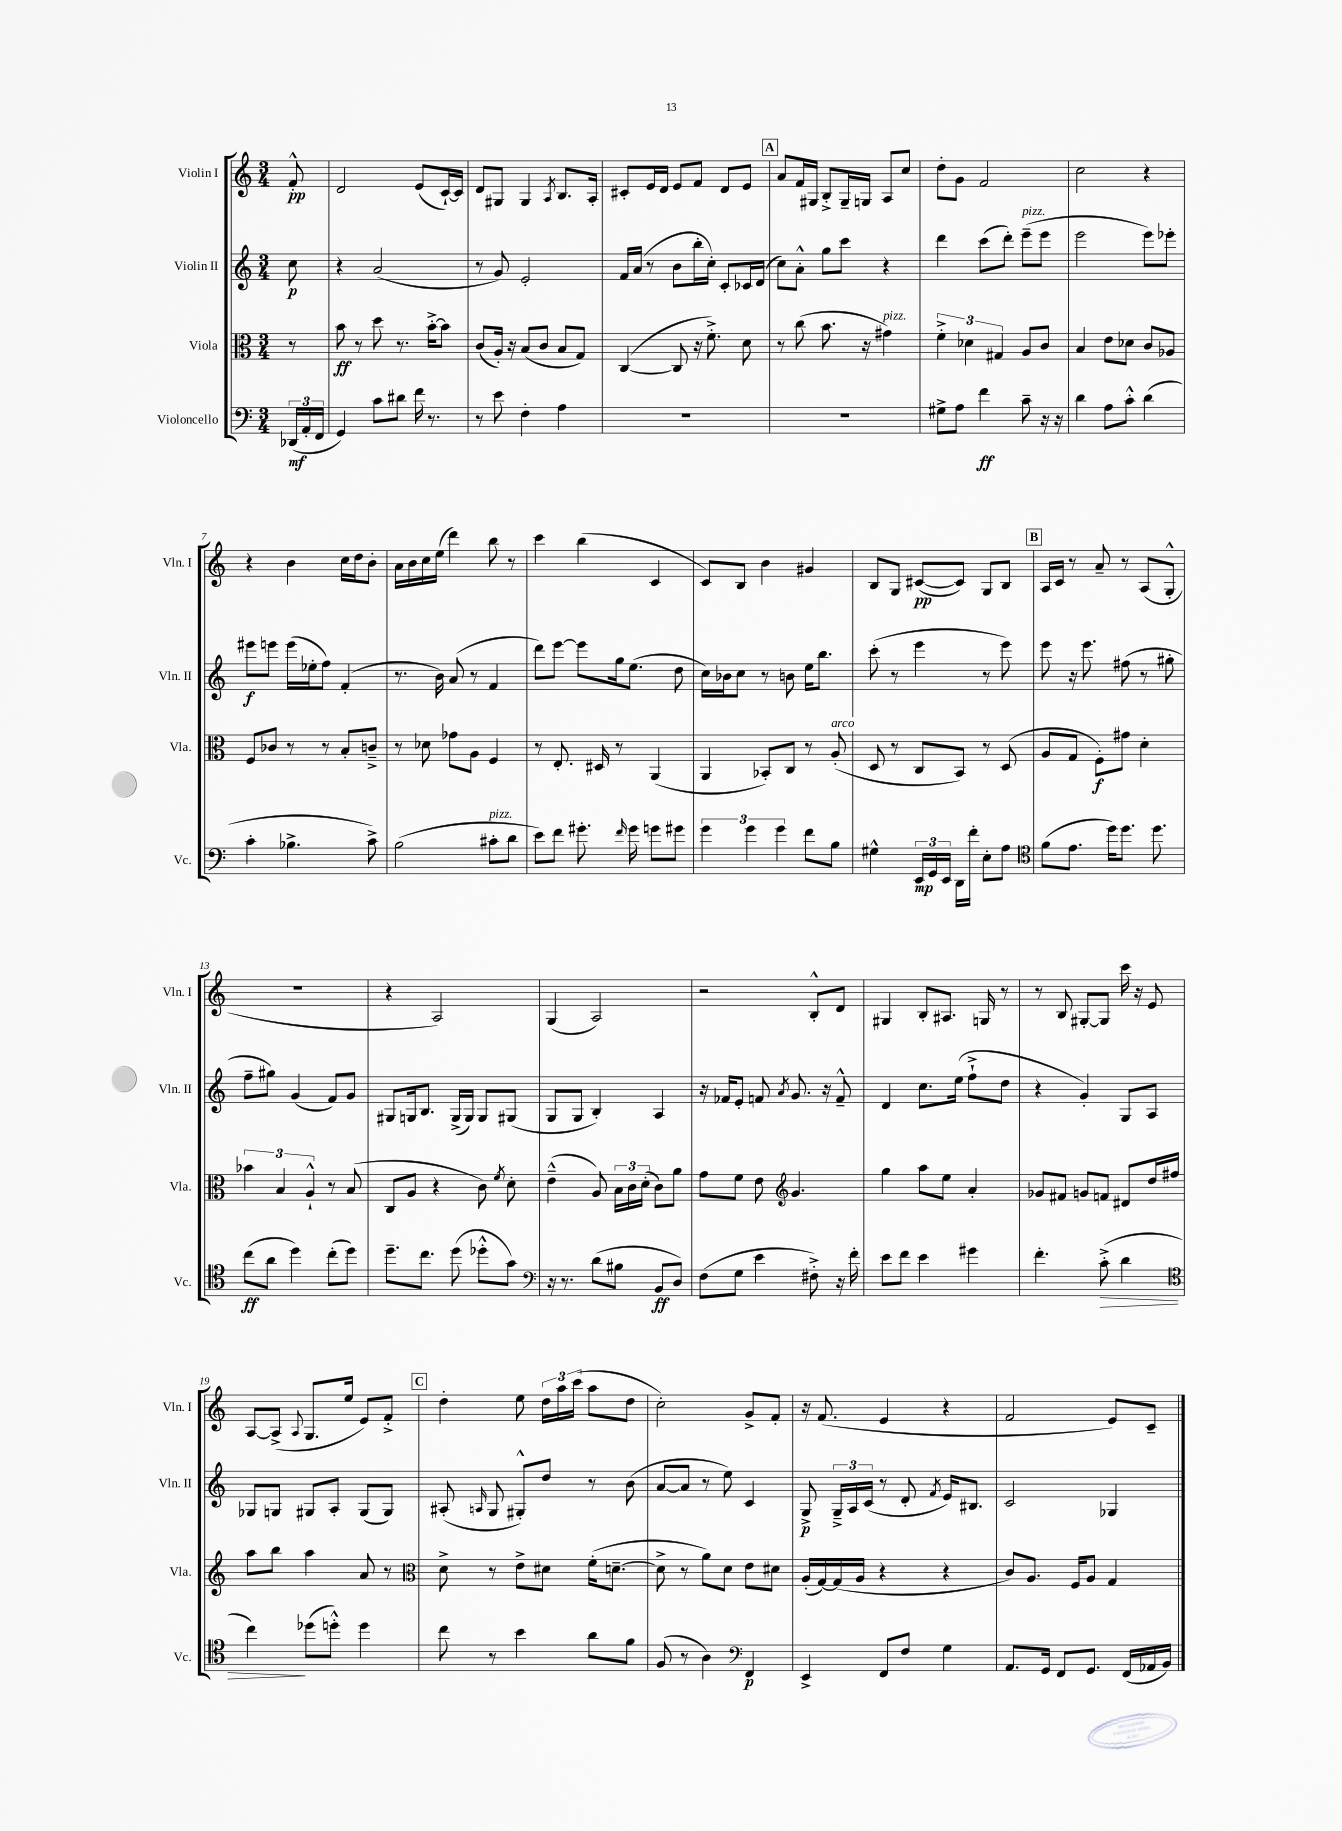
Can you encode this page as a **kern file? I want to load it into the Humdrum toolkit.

**kern	**kern	**kern	**kern
*staff4	*staff3	*staff2	*staff1
*clefF4	*clefC3	*clefG2	*clefG2
*k[]	*k[]	*k[]	*k[]
*M3/4	*M3/4	*M3/4	*M3/4
(24DD-	8r	8cc	8f'^^
24AA'	.	.	.
24FF	.	.	.
=	=	=	=
4GG)	8b	4r	2d
.	8r	.	.
8c	8dd	(2a	.
8d#	8.r	.	.
16f	.	.	(8e
8.r	[16b'^	.	.
.	8b]	.	[16c`)
.	.	.	16c]
=	=	=	=
8r	(8c	8r	8d
8e	16A')	8g)	8G#
.	16r	.	.
4F'	(8B	2e'	4G#
.	8c	.	.
.	.	.	8qA
4A	8B	.	8.B
.	8G)	.	.
.	.	.	16A'
=	=	=	=
2.r	([4C	16f	8c#'
.	.	(16a	.
.	.	8r	16e
.	.	.	16d
.	8C]	8b	8e
.	16r	16bb'	8f
.	8.f'^)	16cc')	.
.	.	8c'	8d
.	8d	16c-	8e
.	.	(16d	.
=	=	=	=
2.r	8r	8cc)	8a
.	(8cc	8a'^^	16f
.	.	.	16G#
.	8.b	8gg	8B'^
.	.	8ccc	16G#~
.	16r	.	16G
.	4g#)	4r	8A
.	.	.	8cc
=	=	=	=
8G#^	6f'^	4ddd	8dd'
8A	.	.	8g
.	6d-	.	.
4f	.	(8ccc	2f
.	6G#	.	.
.	.	8ddd')	.
8c~	8A	(8eee~	.
16r	8c	8eee	.
16r	.	.	.
=	=	=	=
4d	4B	2eee	2cc
8A	8e	.	.
8c'^^	8d-	.	.
(4d	8c	8eee)	4r
.	8A-	8eee-'	.
=	=	=	=
4c'	8F	8eee#	4r
.	8c-	8eee	.
4.B-^	8r	(16eee	4b
.	.	16ee-'	.
.	8r	8ff)	.
.	8B'	(4f'	16cc
.	.	.	16dd
8c^)	8c~^	.	8b'
=	=	=	=
(2B	8r	8.r	16a
.	.	.	16b
.	8d-	.	16cc
.	.	16b)	(16ee
.	8g-	(8a	4ddd)
.	8A	8r	.
8c#'	4F	4f	8bb
8d	.	.	8r
=	=	=	=
8e)	8r	8ddd)	4ccc
8f	8.E'	[8eee	.
8.g#'	.	8eee]	(4bb
.	16D#	.	.
.	8r	16gg	.
16qqf	.	.	.
16g#	.	(8.ee	.
8g	(4AA	.	4c
8g#	.	8dd	.
=	=	=	=
6g	4AA	16cc)	8c)
.	.	16b-	.
.	.	8cc	8B
6g	.	.	.
.	8BB-')	8r	4b
6g	.	.	.
.	8C	8b	.
8f	8r	16ee	4g#
.	.	8.bb	.
8B	(8A'	.	.
=	=	=	=
4G#^^	8D	(8ccc'	8B
.	8r	8r	8G
24EE	8C	4eee	([8c#
24GG	.	.	.
24EE	.	.	.
16DD	8BB)	.	8c#])
16f'	.	.	.
8E'	8r	8r	8G
8A	(8D	8eee)	8B
=	=	=	=
*clefC4	*	*	*
(8f	8A	8eee	16A
.	.	.	16c
8.e	8G	16r	8r
.	.	8.eee	.
.	8F')	.	8a~
16dd)	.	.	.
8.dd	8g#	(8ff#	8r
.	4d'	8r	(8A
8.dd	.	.	.
.	.	8gg#'	8G'^^
=	=	=	=
(8cc	6b-	8ff~	2.r
8a	.	8gg#)	.
.	6B	.	.
4dd)	.	(4g	.
.	6A`^^	.	.
(8cc'	8r	8f)	.
8dd)	(8B	8g	.
=	=	=	=
8.dd~	8C	8G#	4r
.	8A	16G	.
8.cc	.	8.B	.
.	4r	.	2A)
(8dd	.	(16G^	.
.	.	16G)	.
8dd-'^^	8c)	8G	.
.	8qf	.	.
8g)	8d'	(8G#	.
=	=	=	=
*clefF4	*	*	*
16r	(4e~^^	8G	(4G
8.r	.	.	.
.	.	8G	.
(8d	8A)	4B')	2A)
8B#	24B	.	.
.	24c	.	.
.	(24d'	.	.
8BB	8c)	4A	.
8D)	8a	.	.
=	=	=	=
(8F	8g	16r	2r
.	.	16f-	.
8G	8f	8e'	.
4e	8e	8f	.
*	*clefG2	*	*
.	.	8qa	.
.	4.g	8.g	.
8F#'^)	.	.	8B'^^
.	.	16r	.
16r	.	8f~^^	8d
16f'	.	.	.
=	=	=	=
8e	4gg	4d	4G#
8f	.	.	.
4e	8aa	8.cc	8B'
.	8ee	.	8.A#
.	.	(16ee	.
4g#	4a'	8ff`^	.
.	.	.	16G
.	.	8dd	8r
=	=	=	=
4.f'	8g-	4r	8r
.	8f#	.	8B
.	8g	4g')	[8G#'
(8c'^	8f	.	8G#]
4d	8d#	8G	16ccc
.	.	.	16r
.	16dd	8A	8e
.	16ff#	.	.
=	=	=	=
*clefC4	*	*	*
4cc)	8aa	8G-	[8A
.	8bb	8G	(8A^]
.	.	.	8qqA
(8dd-	4aa	8G#	8.G
8dd'^^)	.	8A'	.
.	.	.	16ee
4dd	8a	(8G#	8e)
.	8r	8G#)	8f'^
=	=	=	=
*	*clefC3	*	*
8cc	8d^	(8A#'	4dd'
.	.	16qqA	.
8r	8r	8G	.
4b	8e^	8G#'^^)	8ee
.	8d#	8dd	24dd
.	.	.	24aa
.	.	.	(24ccc
8a	(16f'	8r	8aa
.	[8.d~	.	.
8f	.	(8b	8dd
=	=	=	=
(8F	8d^]	[8a	2cc')
8r	8r	8a]	.
4A)	8a)	8r	.
.	8d	8ee)	.
*clefF4	*	*	*
4FF	8e	4c	8g^
.	8d#	.	8f'
=	=	=	=
4EE^	(16A'	8G^	16r
.	[16G)	.	(8.f
.	(16G]	24G~^	.
.	.	24A	.
.	16A	.	.
.	.	(24c	.
8FF	4r	8r	4e
8F	.	8d'	.
.	.	8qf	.
4G	4r	16e)	4r
.	.	8.B#	.
=	=	=	=
8.AA	8c)	2c	2f
.	8.A	.	.
16GG	.	.	.
8FF	.	.	.
.	16F	.	.
8.GG	8A	.	.
.	4G	4G-	8e)
(16FF	.	.	.
16AA-	.	.	8c~
16BB)	.	.	.
==	==	==	==
*-	*-	*-	*-
